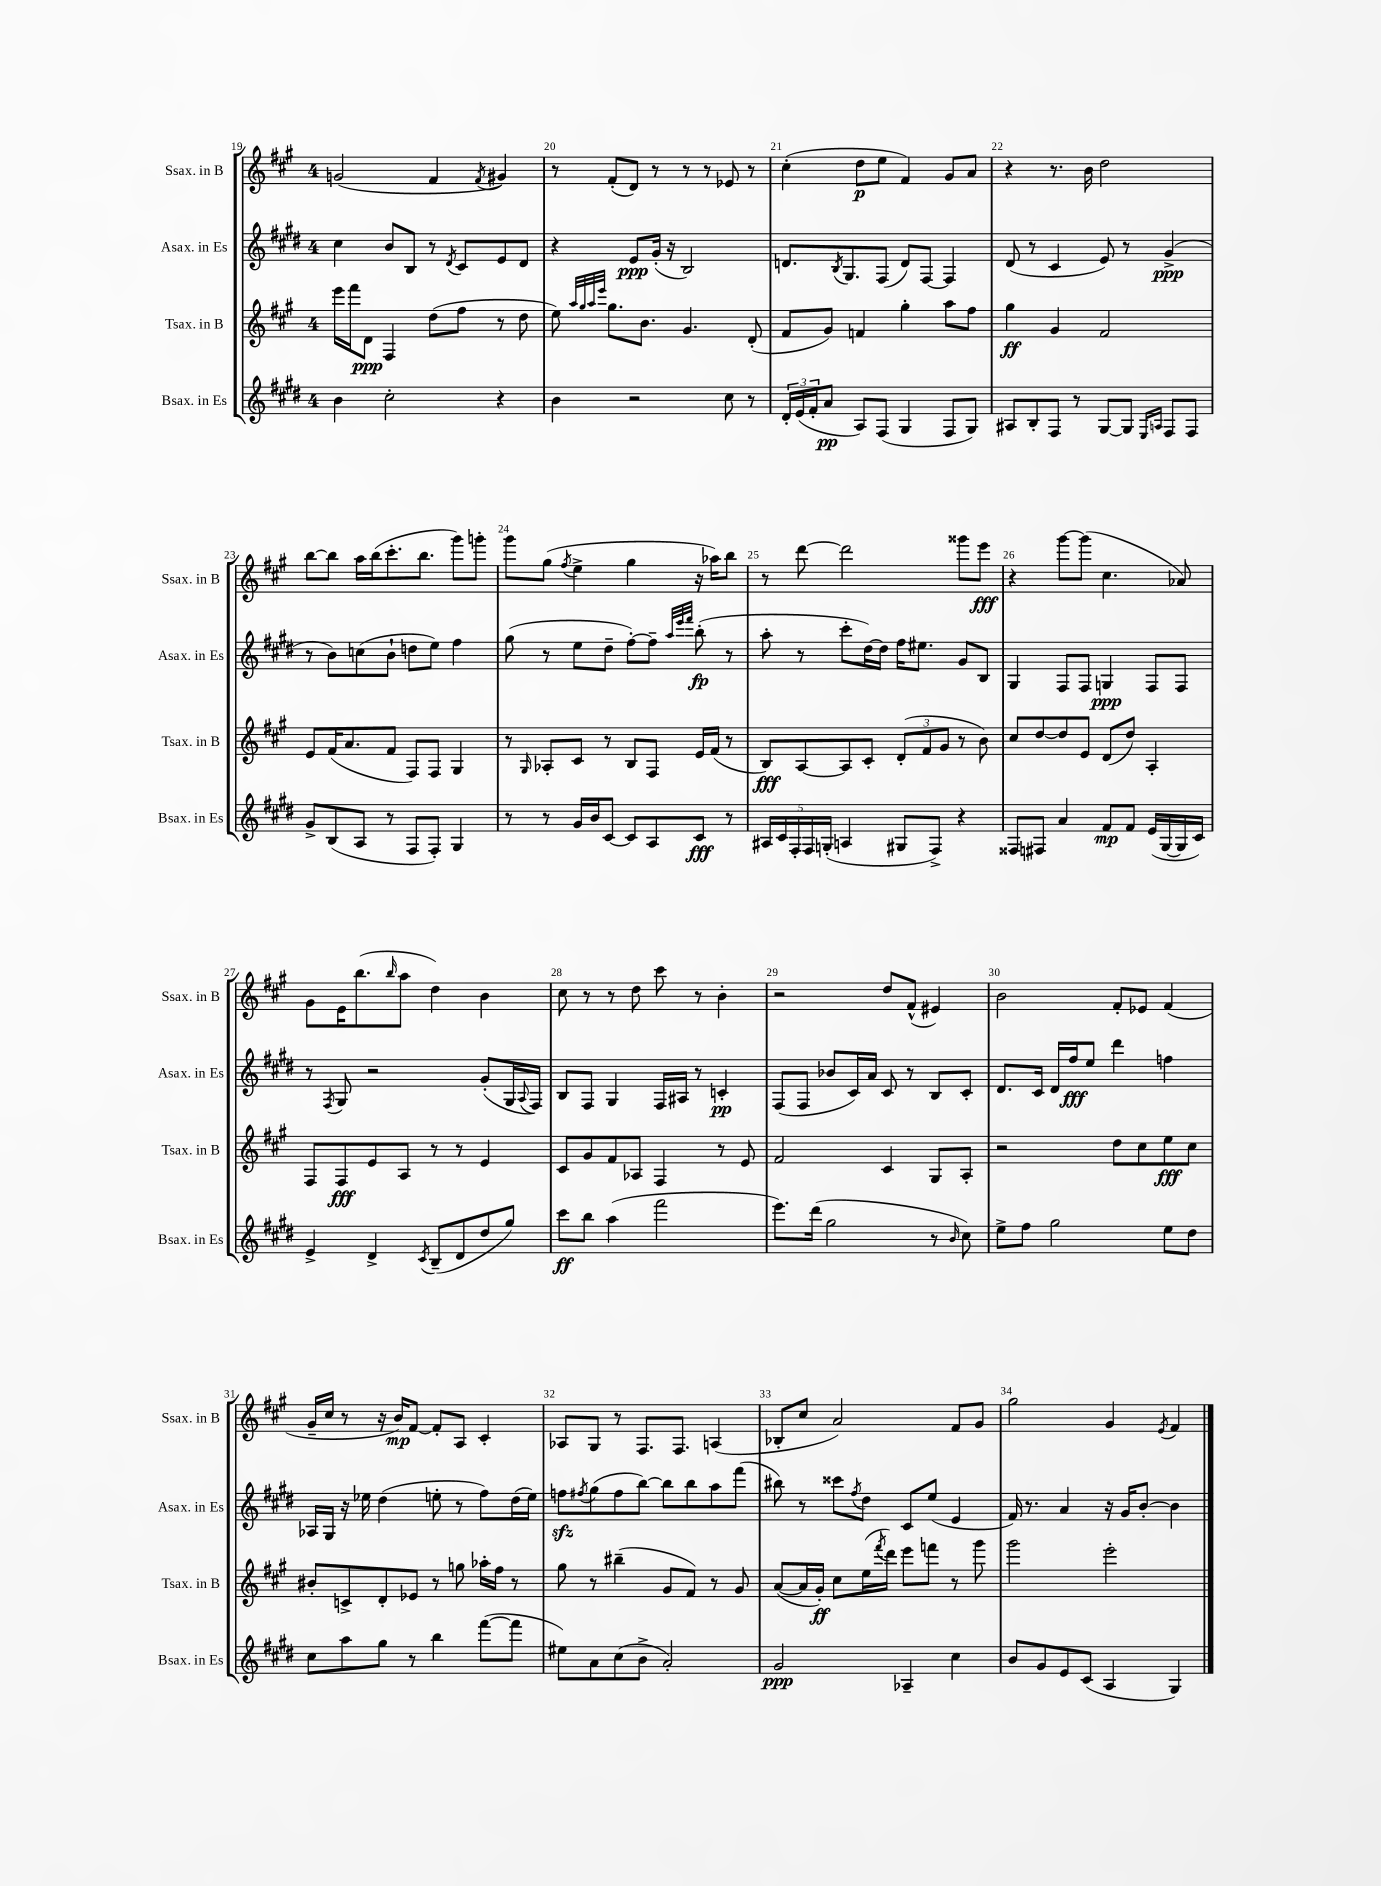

**kern	**dynam	**kern	**dynam	**kern	**dynam	**kern	**dynam
*part4	*part4	*part3	*part3	*part2	*part2	*part1	*part1
*staff4	*staff4	*staff3	*staff3	*staff2	*staff2	*staff1	*staff1
*I"Bsax. in Es	*	*I"Tsax. in B	*	*I"Asax. in Es	*	*I"Ssax. in B	*
*I'Bsax. in Es	*	*I'Tsax. in B	*	*I'Asax. in Es	*	*I'Ssax. in B	*
*clefG2	*	*clefG2	*	*clefG2	*	*clefG2	*
*k[f#c#g#d#]	*	*k[f#c#g#]	*	*k[f#c#g#d#]	*	*k[f#c#g#]	*
*M4/4	*	*M4/4	*	*M4/4	*	*M4/4	*
=19	=19	=19	=19	=19	=19	=19	=19
4b\	.	16eee\LL	.	4cc#\	.	(2gn/	.
.	.	16fff#\J	.	.	.	.	.
.	.	8d\J	ppp	.	.	.	.
2cc#'\	.	4F#/	.	8b/L	.	.	.
.	.	.	.	8B/J	.	.	.
.	.	(8dd\L	.	8r	.	4f#/	.
.	.	.	.	8qd#/	.	.	.
.	.	8ff#\J	.	8c#/L	.	.	.
.	.	.	.	.	.	8qf#/	.
4r	.	8r	.	8e/	.	4g#X/)	.
.	.	8dd\	.	8d#/J	.	.	.
=20	=20	=20	=20	=20	=20	=20	=20
4b\	.	8ee\)	.	4r	.	8r	.
.	.	32qqaa/LLL	.	.	.	.	.
.	.	32qqgg#/	.	.	.	.	.
.	.	32qqaa/	.	.	.	.	.
.	.	32qqeee/JJJ	.	.	.	.	.
.	.	8.gg#\L	.	.	.	(8f#'/L	.
2r	.	.	.	8e/L	ppp	8d/J)	.
.	.	8.b\J	.	.	.	.	.
.	.	.	.	(16g#'/Jk	.	8r	.
.	.	.	.	16r	.	.	.
.	.	4.g#/	.	2B/)	.	8r	.
.	.	.	.	.	.	8r	.
8cc#\	.	.	.	.	.	8e-X/	.
8r	.	(8d'/	.	.	.	8r	.
=21	=21	=21	=21	=21	=21	=21	=21
24d#'/LL	.	8f#/L	.	8.dn/L	.	(4cc#'\	.
(24e/	.	.	.	.	.	.	.
24f#'/J	.	.	.	.	.	.	.
8a/J	pp	8g#/J)	.	.	.	.	.
.	.	.	.	8qB/	.	.	.
.	.	.	.	8.G#/	.	.	.
8A/L)	.	4fn/	.	.	.	8dd\L	p
(8F#/J	.	.	.	(8F#/J	.	8ee\J	.
4G#/	.	4gg#'\	.	8d/L)	.	4f#/)	.
.	.	.	.	[8F#/J	.	.	.
8F#/L	.	8aa\L	.	4F#/]	.	8g#/L	.
8G#/J)	.	8ff#\J	.	.	.	8a/J	.
=22	=22	=22	=22	=22	=22	=22	=22
8A#X/L	.	4gg#\	ff	(8d#/	.	4r	.
8B'/	.	.	.	8r	.	.	.
8F#/J	.	4g#/	.	4c#/	.	8.r	.
8r	.	.	.	.	.	.	.
.	.	.	.	.	.	16b\	.
[8G#/L	.	2f#/	.	8e/)	.	2dd\	.
8G#/J]	.	.	.	8r	.	.	.
16qqE/LL	.	.	.	.	.	.	.
16qqAn/JJ	.	.	.	.	.	.	.
8F#/L	.	.	.	(4g#^/	ppp	.	.
8F#/J	.	.	.	.	.	.	.
!!LO:LB:g=z
=23	=23	=23	=23	=23	=23	=23	=23
8g#^/L	.	8e/L	.	8r	.	[8bb\L	.
(8B/	.	(16f#/K	.	8b\L)	.	8bb\J]	.
.	.	8.a/	.	.	.	.	.
8A/J	.	.	.	(8ccn\	.	16aa\LL	.
.	.	.	.	.	.	(16bb\J	.
8r	.	8f#/J	.	8b`\J	.	8.ccc#'\	.
8F#/L	.	8F#/L)	.	8ddn\L	.	.	.
.	.	.	.	.	.	8.bb\J	.
8F#'/J)	.	8F#/J	.	8ee\J)	.	.	.
4G#/	.	4G#/	.	4ff#\	.	8ggg#\L)	.
.	.	.	.	.	.	8gggn'\J	.
=24	=24	=24	=24	=24	=24	=24	=24
8r	.	8r	.	(8gg#\	.	8ggg#\L	.
.	.	16qqG#/	.	.	.	.	.
8r	.	8A-X'/L	.	8r	.	(8gg#\J	.
.	.	.	.	.	.	8qff#/	.
16g#/LL	.	8c#/J	.	8ee\L	.	4ee^\	.
16b/J	.	.	.	.	.	.	.
[8c#/J	.	8r	.	8dd#~\J	.	.	.
8c#/L]	.	8B/L	.	[8ff#'\L)	.	4gg#\	.
8A/	.	8F#/J	.	8ff#~\J]	.	.	.
.	.	.	.	32qqaa/LLL	.	.	.
.	.	.	.	32qqeee/	.	.	.
.	.	.	.	32qqfff#/JJJ	.	.	.
8c#/J	fff	16e/LL	.	(8bb'\	fp	16r	.
.	.	(16f#/JJ	.	.	.	16aa-X\KL)	.
8r	.	8r	.	8r	.	8bb\J	.
=25	=25	=25	=25	=25	=25	=25	=25
20A#X/LL	.	8B/L)	fff	8aa'\	.	8r	.
20c#/	.	.	.	.	.	.	.
20F#'/	.	.	.	.	.	.	.
.	.	[8A/	.	8r	.	[8ddd\	.
20F#/	.	.	.	.	.	.	.
(20Gn'/JJ	.	.	.	.	.	.	.
4An/	.	8A/]	.	8ccc#'\L	.	2ddd\]	.
.	.	8c#'/J	.	[16dd#\L)	.	.	.
.	.	.	.	16dd#\JJ]	.	.	.
8G#X/L	.	(12d'/L	.	16ff#\KL	.	.	.
.	.	.	.	8.ee#X\J	.	.	.
.	.	12f#/	.	.	.	.	.
8F#^/J)	.	.	.	.	.	.	.
.	.	12g#/J	.	.	.	.	.
4r	.	8r	.	8g#/L	.	8ggg##X\L	.
.	.	8b\)	.	8B/J	.	8eee\J	fff
=26	=26	=26	=26	=26	=26	=26	=26
8F##X/L	.	8cc#/L	.	4G#/	.	4r	.
8F#X/J	.	[8dd/	.	.	.	.	.
4a/	.	8dd/]	.	8F#/L	.	[8ggg#\L	.
.	.	8e/J	.	8F#/J	.	(8ggg#\J]	.
8f#/L	mp	(8d/L	.	4Gn/	ppp	4.cc#\	.
8f#/J	.	8dd/J)	.	.	.	.	.
(16e/LL	.	4A'/	.	8F#/L	.	.	.
[16G#/	.	.	.	.	.	.	.
16G#/]	.	.	.	8F#/J	.	8a-X/)	.
16c#/JJ)	.	.	.	.	.	.	.
!!LO:LB:g=z
=27	=27	=27	=27	=27	=27	=27	=27
4e^/	.	8F#/L	.	8r	.	8g#\L	.
.	.	.	.	8qF#/	.	.	.
.	.	8F#/	fff	8G#/	.	16e\K	.
.	.	.	.	.	.	(8.bb\	.
4d#^/	.	8e/	.	2r	.	.	.
.	.	.	.	.	.	16qqbb/	.
.	.	8A/J	.	.	.	8aa\J	.
8qc#/	.	.	.	.	.	.	.
(8B~/L	.	8r	.	.	.	4dd\)	.
8d#/	.	8r	.	.	.	.	.
8dd#/	.	4e/	.	(8g#'/L	.	4b\	.
8gg#/J)	.	.	.	16G#/L	.	.	.
.	.	.	.	8qqA/	.	.	.
.	.	.	.	16F#/JJ)	.	.	.
=28	=28	=28	=28	=28	=28	=28	=28
8ccc#\L	ff	8c#/L	.	8B/L	.	8cc#\	.
8bb\J	.	8g#/	.	8F#/J	.	8r	.
(4aa\	.	8f#/	.	4G#/	.	8r	.
.	.	8A-X/J	.	.	.	8dd\	.
2fff#\	.	4F#/	.	16F#/LL	.	8ccc#\	.
.	.	.	.	16A#X/JJ	.	.	.
.	.	.	.	8r	.	8r	.
.	.	8r	.	4cn'/	pp	4b'\	.
.	.	8e/	.	.	.	.	.
=29	=29	=29	=29	=29	=29	=29	=29
8.eee\L)	.	2f#/	.	(8F#/L	.	2r	.
.	.	.	.	8F#/J	.	.	.
(16ddd#\Jk	.	.	.	.	.	.	.
2gg#\	.	.	.	8b-X/L	.	.	.
.	.	.	.	16c#/L)	.	.	.
.	.	.	.	16a/JJ	.	.	.
.	.	4c#/	.	8c#/	.	8dd/L	.
.	.	.	.	8r	.	(8f#^^/J	.
8r	.	8G#/L	.	8B/L	.	4e#X/)	.
16qqb/	.	.	.	.	.	.	.
8cc#\)	.	8A'/J	.	8c#'/J	.	.	.
=30	=30	=30	=30	=30	=30	=30	=30
8ee^\L	.	2r	.	8.d#/L	.	2b\	.
8ff#\J	.	.	.	.	.	.	.
.	.	.	.	16c#/Jk	.	.	.
2gg#\	.	.	.	16d#/LL	.	.	.
.	.	.	.	16ff#/J	fff	.	.
.	.	.	.	8ee/J	.	.	.
.	.	8dd\L	.	4ddd#\	.	8f#'/L	.
.	.	8cc#\	.	.	.	8e-X/J	.
8ee\L	.	8ee\	fff	4ffn\	.	(4f#/	.
8dd#\J	.	8cc#\J	.	.	.	.	.
!!LO:LB:g=z
=31	=31	=31	=31	=31	=31	=31	=31
8cc#\L	.	8b#X'/L	.	16A-X/LL	.	16g#~/LL	.
.	.	.	.	16G#/JJ	.	16cc#/JJ	.
8aa\	.	8cn^/	.	16r	.	8r	.
.	.	.	.	16ee-X\	.	.	.
8gg#\J	.	8d'/	.	(4dd#\	.	16r	.
.	.	.	.	.	.	16b/KL)	mp
8r	.	8e-X/J	.	.	.	[8f#/J	.
4bb\	.	8r	.	8een'\	.	8f#'/L]	.
.	.	8ggn\	.	8r	.	8A/J	.
([8fff#\L	.	16aa-X'\LL	.	8ff#\L)	.	4c#'/	.
.	.	16ff#\JJ	.	.	.	.	.
8fff#\J]	.	8r	.	(16dd#\L	.	.	.
.	.	.	.	16ee\JJ)	.	.	.
=32	=32	=32	=32	=32	=32	=32	=32
8ee#X\L)	.	8gg#\	.	8ffnzz\L	.	8A-X/L	.
.	.	.	.	8qff#X/	.	.	.
8a\	.	8r	.	(8gg#\	.	8G#/J	.
(8cc#\	.	(4bb#X~\	.	8ff#\	.	8r	.
8b^\J	.	.	.	[8bb\J)	.	8.F#/L	.
2a'/)	.	8g#/L	.	8bb\L]	.	.	.
.	.	.	.	.	.	8.F#/J	.
.	.	8f#/J)	.	8bb\	.	.	.
.	.	8r	.	8aa\	.	(4An/	.
.	.	8g#/	.	(8fff#\J	.	.	.
=33	=33	=33	=33	=33	=33	=33	=33
2g#/	ppp	([8a/L	.	8bb#X\)	.	8B-X'/L	.
.	.	16a/L]	.	8r	.	8cc#/J	.
.	.	16g#'/JJ)	ff	.	.	.	.
.	.	8cc#\L	.	8ccc##X\L	.	2a/)	.
.	.	.	.	8qff#/	.	.	.
.	.	(16ee\L	.	8dd#\J	.	.	.
.	.	8qfff#/	.	.	.	.	.
.	.	16ddd\JJ)	.	.	.	.	.
4A-X~/	.	8eee\L	.	8c#/L	.	.	.
.	.	8fffn\J	.	(8ee/J	.	.	.
4cc#\	.	8r	.	4e/	.	8f#/L	.
.	.	8ggg#\	.	.	.	8g#/J	.
=34	=34	=34	=34	=34	=34	=34	=34
8b/L	.	2ggg#\	.	16f#/)	.	2gg#\	.
.	.	.	.	8.r	.	.	.
8g#/	.	.	.	.	.	.	.
8e/	.	.	.	4a/	.	.	.
(8c#/J	.	.	.	.	.	.	.
4A/	.	2eee'\	.	16r	.	4g#/	.
.	.	.	.	16g#/KL	.	.	.
.	.	.	.	[8b'/J	.	.	.
.	.	.	.	.	.	8qe/	.
4G#/)	.	.	.	4b\]	.	4f#/	.
==	==	==	==	==	==	==	==
*-	*-	*-	*-	*-	*-	*-	*-
